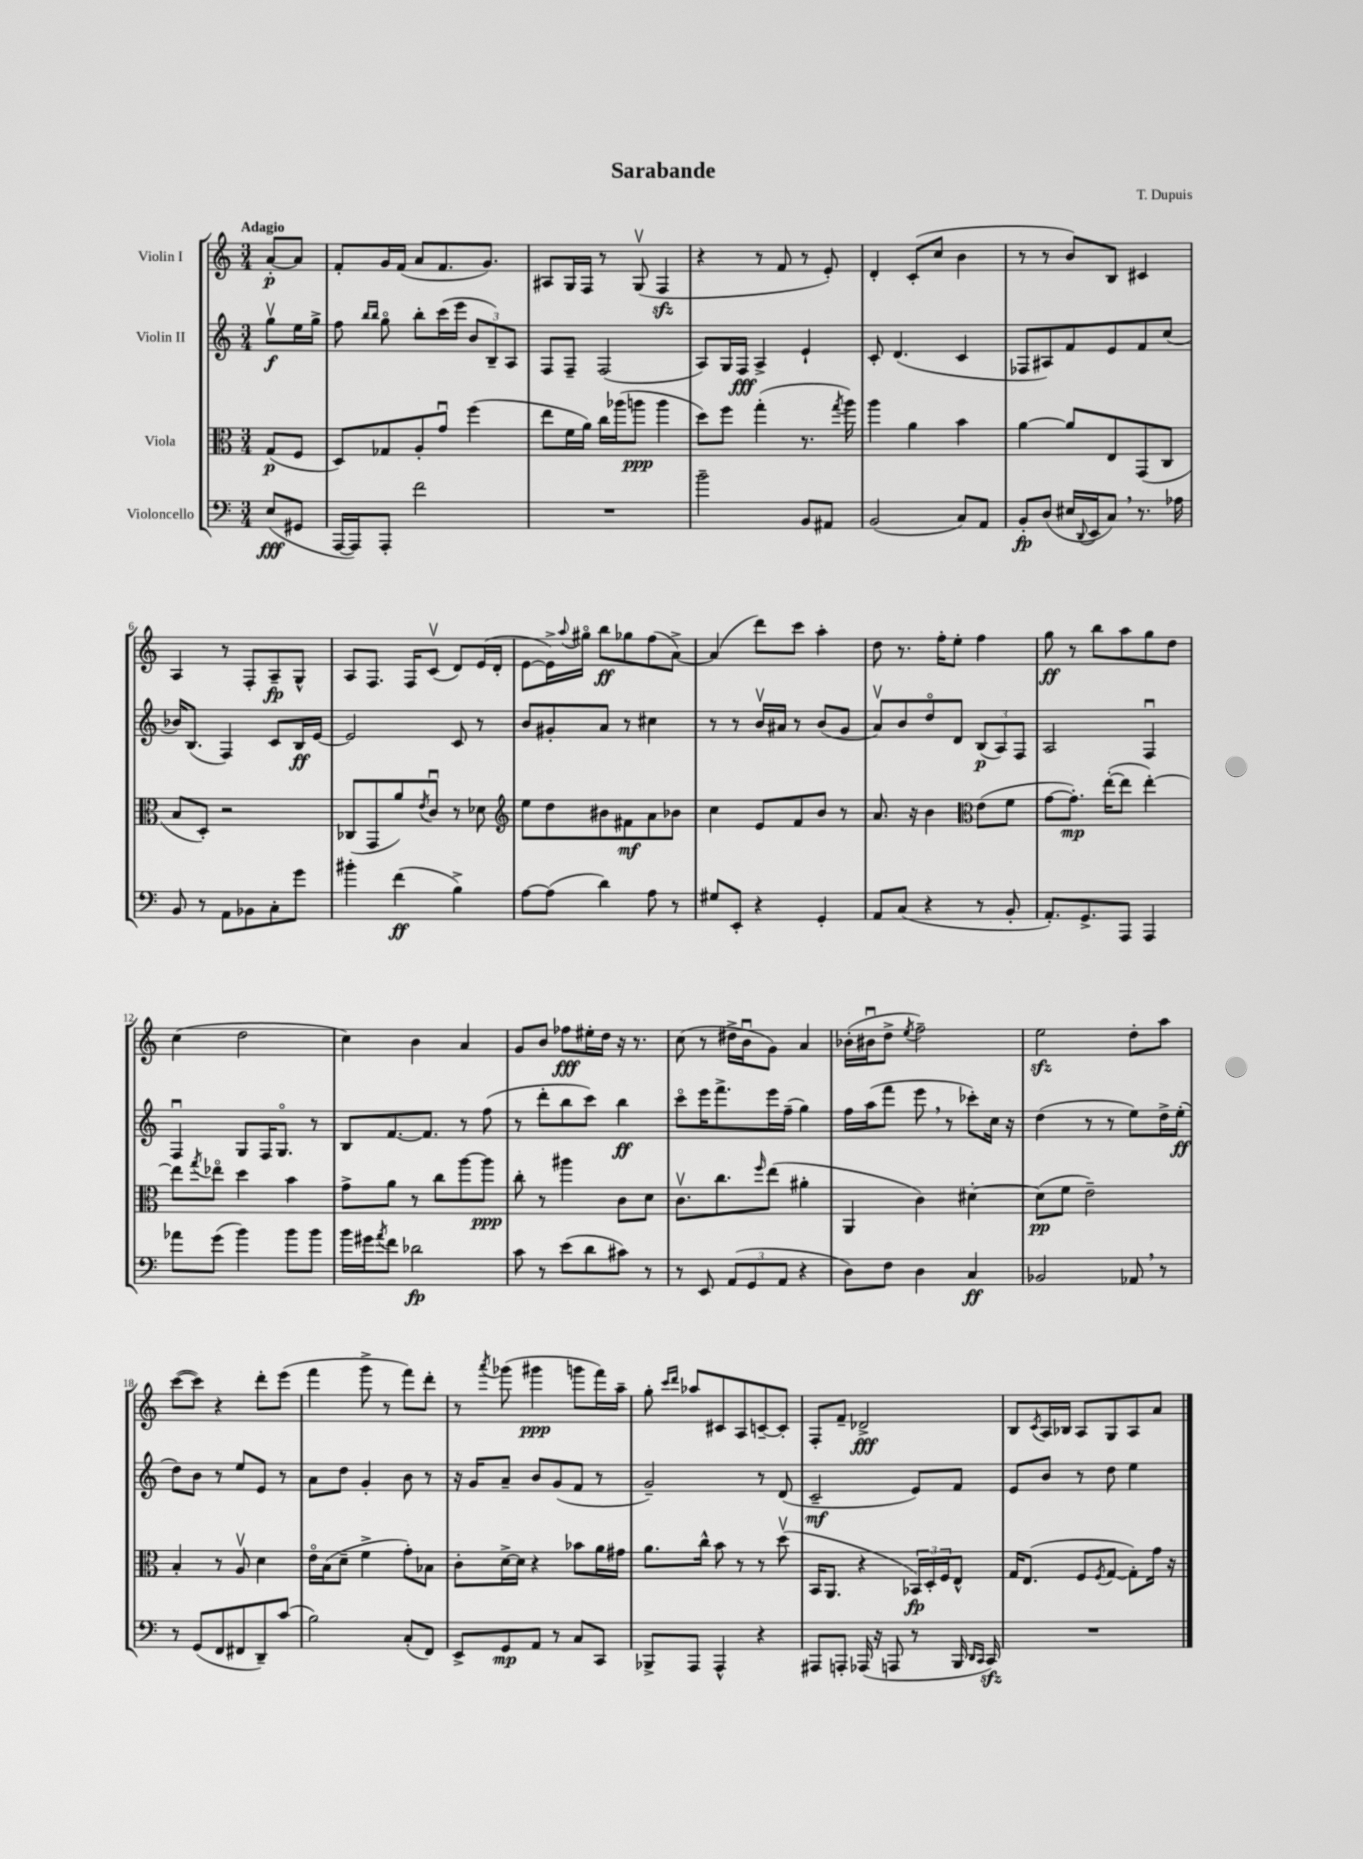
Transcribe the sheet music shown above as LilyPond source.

\header { title = "Sarabande" composer = "T. Dupuis" }
<<
\new StaffGroup <<
\new Staff = "s0" \with { instrumentName = "Violin I" } {
    \clef treble \key c \major \numericTimeSignature \time 3/4 \partial 4 \tempo "Adagio"
    a'8~-.\p a'8 |
    f'8-. g'16 f'16( a'8 f'8. g'8.) |
    ais8 g16 f16 r8 g8\upbow( f4\sfz |
    r4 r8 f'8 r8 e'8-.) |
    d'4-. c'8-.( c''8 b'4 |
    r8 r8 b'8) b8 cis'4 |
    a4 r8 f8-. a8--\fp g8-^ |
    a8 f8. f16 c'8\upbow( d'8) e'16( d'16-. |
    e'8~ e'16->) \appoggiatura { a''8 } gis''16\flageolet b''8\ff ges''8 f''8( a'8~->) |
    a'4( d'''8) c'''8 a''4-. |
    d''8 r8. f''16-. e''8-. f''4 |
    g''8\ff r8 b''8 a''8 g''8 d''8 |
    c''4( d''2 |
    c''4) b'4 a'4 |
    g'8 b'8 fes''8\fff eis''16-. d''16 r16 r8. |
    c''8( r8 dis''16-> b'16\downbow g'8) a'4 |
    bes'16-.( bis'16\downbow d''8-> \acciaccatura { e''8 } f''2--) |
    e''2\sfz d''8-. a''8 |
    c'''8~( c'''8) r4 d'''8-. e'''8( |
    f'''4 g'''8-> r8 f'''8) d'''8-. |
    r8 \acciaccatura { a'''8 } ges'''8( gis'''4\ppp g'''8 f'''16) a''16-- |
    g''8-. \grace { c'''16 d'''16 } aes''8 cis'8 a8 c'8~-- c'8-. |
    f8-. f'8-- des'2->\fff |
    b8 \acciaccatura { c'8 } a16 bes16 a8 g8 a8 a'8 \bar "|." |
}
\new Staff = "s1" \with { instrumentName = "Violin II" } {
    \clef treble \key c \major \numericTimeSignature \time 3/4 \partial 4
    g''8\upbow\f e''16 g''16-> |
    f''8 \grace { b''16 b''16 } g''8\flageolet b''8-. c'''16( e'''16 \tuplet 3/2 { b'8 b8--) a8 } |
    f8 f8-- f2( |
    a8) g16 f16\fff a4-> e'4-! |
    c'8-. d'4.( c'4 |
    fes8 ais8) f'8 e'8 f'8 c''8( |
    bes'16) b8.( f4) c'8 b16\ff e'16~ |
    e'2 c'8 r8 |
    b'8 gis'8-. a'8 r8 cis''4 |
    r8 r8 b'16\upbow ais'16 r8 b'8( g'8 |
    a'8\upbow) b'8 d''8\flageolet d'8 \tuplet 3/2 { b8\p( a8) f8 } |
    a2 f4\downbow |
    f4\downbow g8 f16 g8.\flageolet r8 |
    b8 f'8.~ f'8. r8 f''8( |
    r8 d'''8-. b''8 c'''8) b''4\ff |
    c'''8\flageolet e'''16 f'''8.-> e'''16 f''16--( g''4) |
    f''16 a''16( f'''8 e'''8 \breathe r8 ces'''8-.) c''16 r16 |
    d''4( r8 r8 e''8) d''16-> e''16-.\ff( |
    d''8) b'8 r8 e''8 e'8 r8 |
    a'8 d''8 g'4-. b'8 r8 |
    r16 g'16 a'8-- b'8 g'8( f'8 r8 |
    g'2--) r8 d'8( |
    c'2--\mf e'8) f'8 |
    e'8 b'8 r8 d''8 e''4 \bar "|." |
}
\new Staff = "s2" \with { instrumentName = "Viola" } {
    \clef alto \key c \major \numericTimeSignature \time 3/4 \partial 4
    g8\p( f8 |
    d8) ges8 a8-. g'8\downbow f''4( |
    e''8 f'16 a'16) c''16 aes''16( a''8\ppp a''4 |
    d''8) f''8 g''4-.( r8. \acciaccatura { g''8 } a''16) |
    a''4 a'4 b'4 |
    a'4~ a'8 e8 g,8( c8 |
    b8 d8-.) r2 |
    ces8( g,8 a'8) \acciaccatura { e'8 } c'8\downbow r8 des'8 |
    \clef treble e''8 d''8 bis'8 fis'8\mf a'8 bes'8 |
    c''4 e'8 f'8 b'8 r8 |
    a'8. r16 b'4 \clef alto e'8( f'8 |
    g'8~ g'8.-.\mp) e''16~-.( e''8 e''4~-.) |
    e''8 \acciaccatura { g''8 } ees''8\flageolet d''4 b'4 |
    g'8-> a'8 r8 c''8 a''8~ a''8\ppp |
    c''8-. r8 ais''4 c'8 d'8 |
    c'8.\upbow c''8. \grace { f''16 } e''8( ais'4-. |
    a,4 c'4) dis'4~-. |
    dis'8\pp( f'8 e'2--) |
    b4-. r8 a8\upbow d'4 |
    e'16\flageolet b16( d'8-- f'4-> g'8-.) bes8 |
    c'8-. d'16~-> d'16 r4 bes'8 a'16 gis'16 |
    a'8. c''16-^ b'8 r8 r8 d''8\upbow( |
    b,16 a,8. r4 \tuplet 3/2 { bes,16\fp) d16-. f16 } e8-^ |
    g16 e8.( f8 \acciaccatura { f8 } g8~ g8-.) g'16 r16 \bar "|." |
}
\new Staff = "s3" \with { instrumentName = "Violoncello" } {
    \clef bass \key c \major \numericTimeSignature \time 3/4 \partial 4
    e8\fff( gis,8 |
    a,,16~ a,,16) a,,8-. f'2 |
    R2. |
    b'2-- b,8 ais,8 |
    b,2( c8) a,8 |
    b,8-.\fp d8( eis16 \appoggiatura { d,8 } e,16 c8) \breathe r8. aes16 |
    b,8 r8 a,8 bes,8 c8-. g'8 |
    bis'4-. f'4\ff( b4->) |
    a8~ a8( d'4) a8 r8 |
    gis8 e,8-. r4 g,4-. |
    a,8 c8( r4 r8 b,8-. |
    a,8.-.) g,8.-> a,,8 a,,4 |
    aes'8 g'8( b'4) b'8 b'8 |
    b'16 gis'16 \acciaccatura { a'8 } f'8 des'2\fp |
    c'8 r8 e'8( d'8 cis'8) r8 |
    r8 e,8 \tuplet 3/2 { a,8( g,8 a,8 } r4 |
    d8) f8 d4 c4\ff |
    bes,2 aes,8 \breathe r8 |
    r8 g,8( f,8 fis,8 d,8--) c'8( |
    b2) c8-.( f,8) |
    e,8-> g,8\mp a,8 r8 c8 c,8 |
    bes,,8-> a,,8 a,,4-^ r4 |
    ais,,8 a,,8-. aes,,16( r16 a,,8 r8 b,,16 \grace { d,16 c,16 } c,16\sfz) |
    R2. \bar "|." |
}
>>
>>
